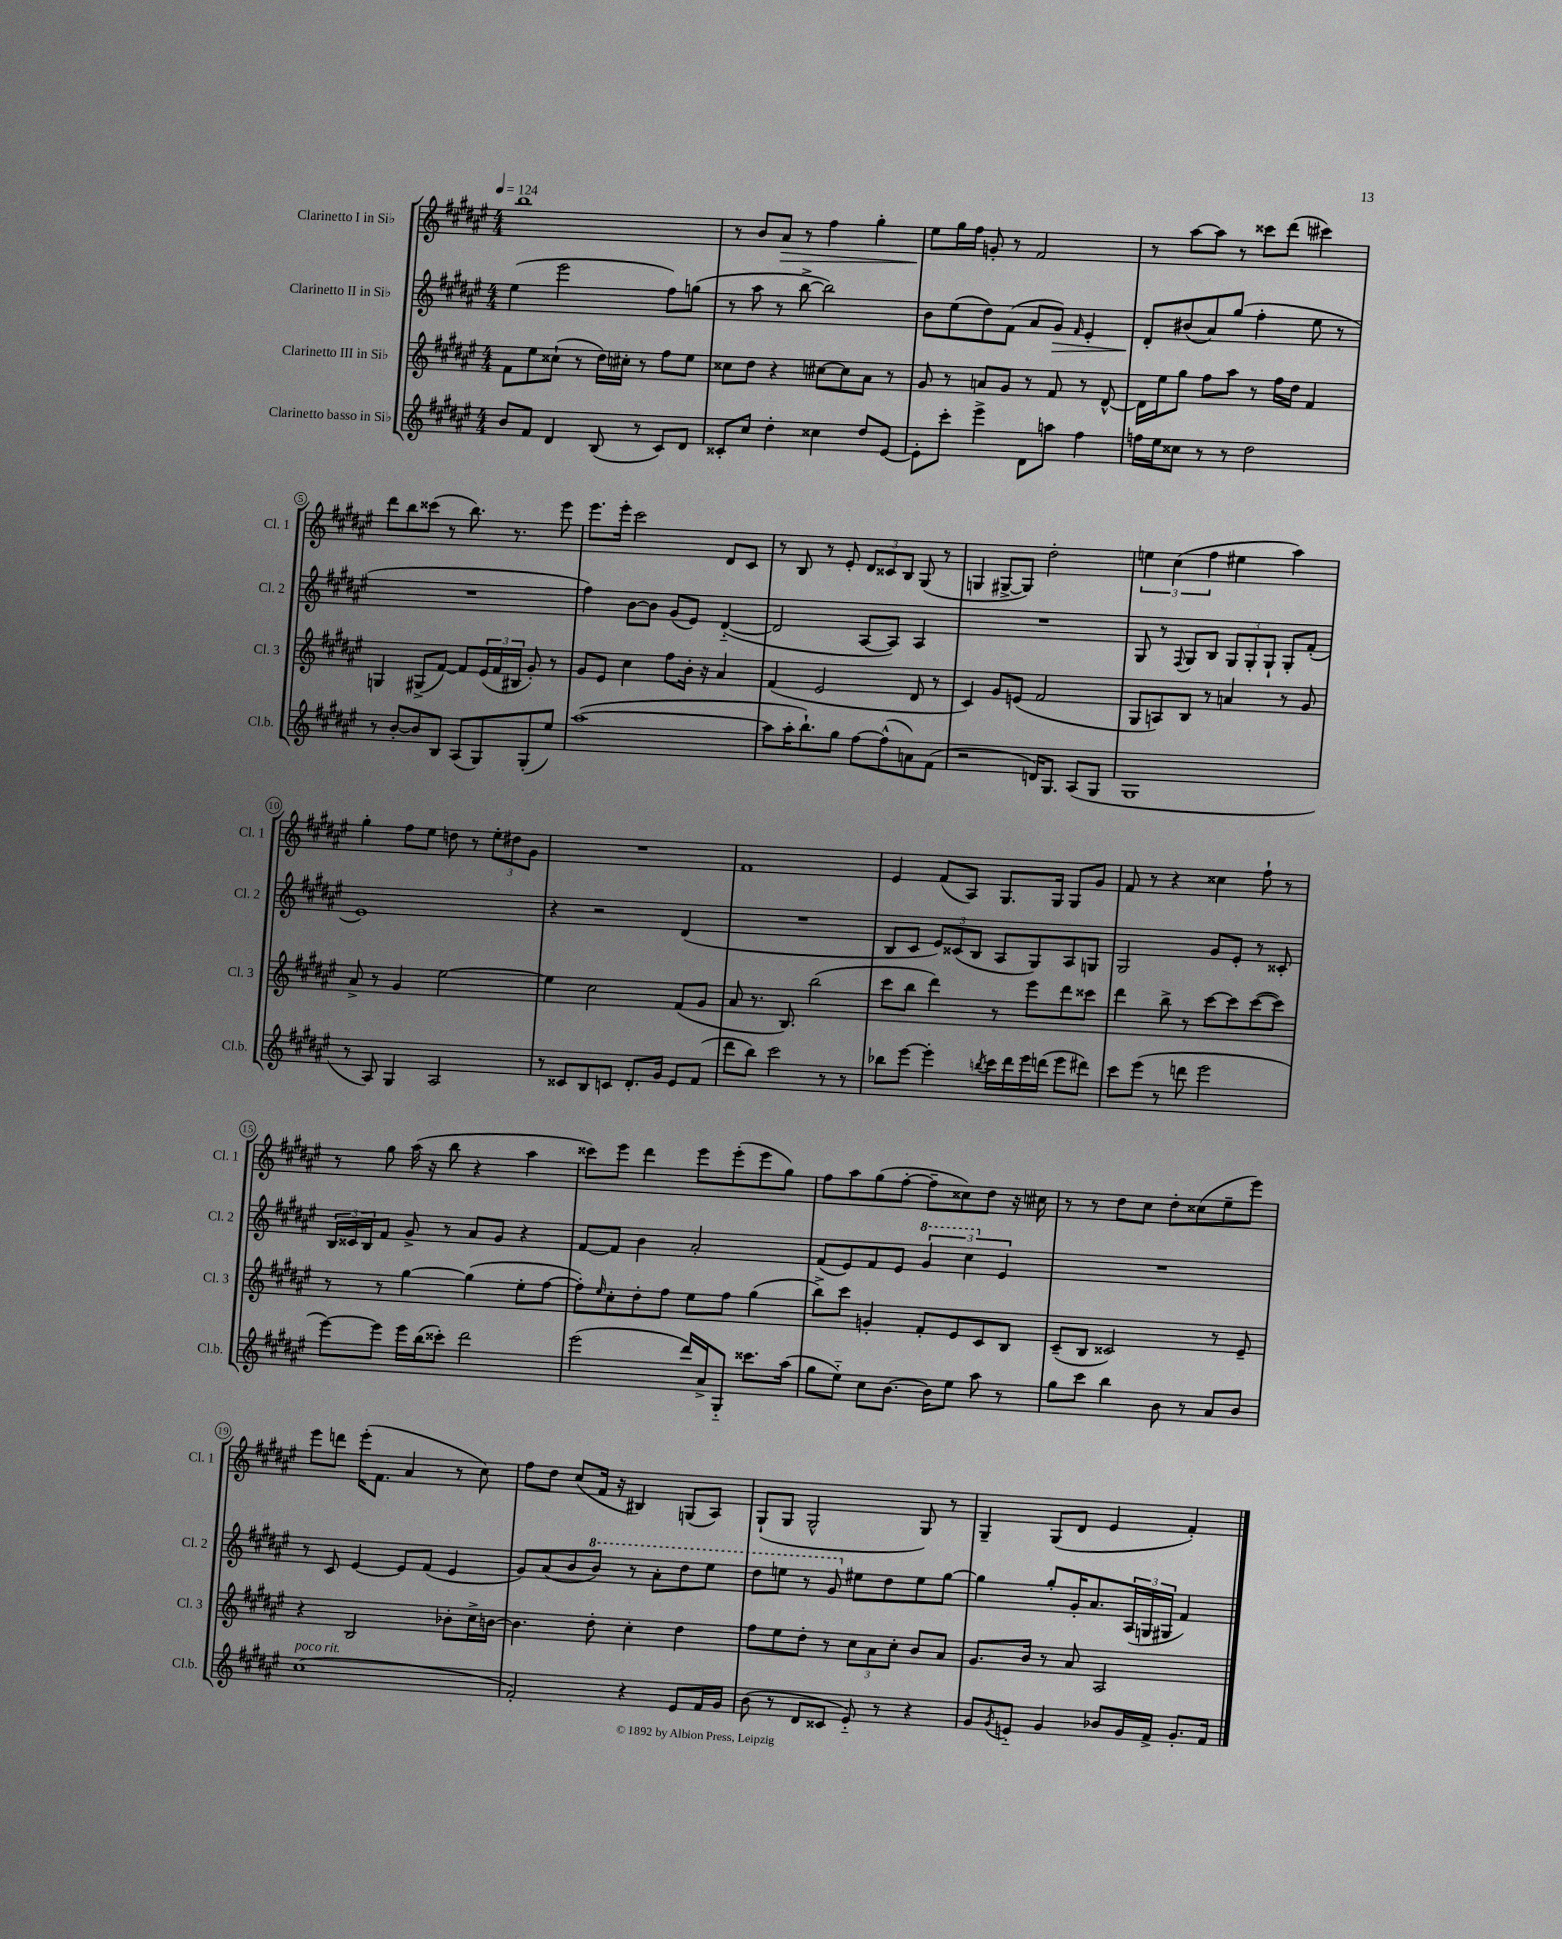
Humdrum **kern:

**kern	**kern	**kern	**dynam	**kern	**dynam
*part4	*part3	*part2	*part2	*part1	*part1
*staff4	*staff3	*staff2	*staff2	*staff1	*staff1
*I"Clarinetto basso in Si♭	*I"Clarinetto III in Si♭	*I"Clarinetto II in Si♭	*	*I"Clarinetto I in Si♭	*
*I'Cl.b.	*I'Cl. 3	*I'Cl. 2	*	*I'Cl. 1	*
*clefG2	*clefG2	*clefG2	*	*clefG2	*
*k[f#c#g#d#a#e#]	*k[f#c#g#d#a#e#]	*k[f#c#g#d#a#e#]	*	*k[f#c#g#d#a#e#]	*
*M4/4	*M4/4	*M4/4	*	*M4/4	*
*MM124	*MM124	*MM124	*	*MM124	*
=1	=1	=1	=1	=1	=1
8b/L	8f#\L	(4ee#\	.	1bb	.
8f#/J	8ee#\	.	.	.	.
4d#/	(8cc##X`\J	2eee#\	.	.	.
.	8r	.	.	.	.
(8B/	16dd#\LL)	.	.	.	.
.	16cc#X'\JJ	.	.	.	.
8r	8r	.	.	.	.
8c#/L)	8ff#\L	8ff#\L)	.	.	.
8d#/J	8ee#\J	(8ggn\J	.	.	.
=2	=2	=2	=2	=2	=2
8c##X'/L	8cc##X\L	8r	.	8r	.
8cc#/J	8dd#\J	8aa#\	.	8b/L	.
!	!	!	!	!	!LO:HP:b
4dd#'\	4r	8r	.	8a#/J	>
.	.	[8bb^\	.	8r	.
4cc##X\	[8cc#X\L	2bb\])	.	4ff#\	.
.	8cc#\]	.	.	.	.
8dd#/L	8a#\J	.	.	4gg#'\	.
[8e#/J	8r	.	.	.	.
=3	=3	=3	=3	=3	=3
8e#'\L]	8g#/	8b\L	.	8ee#\L	.
8ccc#'\J	8r	(8ee#\	.	16gg#\L	]
.	.	.	.	16ff#\JJ	.
4eee#^\	8an/L	8dd#\)	.	8gn'/	.
.	8g#/J	(8f#\J	.	8r	.
8d#\L	8r	8a#/L	.	2f#/	.
!	!	!	!LO:HP:b	!	!
8aan\J	8f#/	8g#/J)	>	.	.
.	.	16qqf#/	.	.	.
4ff#\	8r	4e#'/	.	.	.
.	[8d#^^/	.	.	.	.
=4	=4	=4	=4	=4	=4
16ffn\LL	16d#\LL]	8d#'/L	.	8r	.
16ee#\J	16ee#\J	.	.	.	.
8cc##X\J	8gg#\J	(8b#X/	]	[8aa#\L	.
8r	8ff#\L	8a#/)	.	8aa#\J]	.
8r	8aa#\J	(8gg#/J	.	8r	.
2dd#\	8r	4ff#'\	.	8ccc##X\L	.
.	16ff#\LL	.	.	(8ddd#\J	.
.	16dd#\JJ	.	.	.	.
.	4f#/	8ee#\	.	4ccc#X\)	.
.	.	8r	.	.	.
!!LO:LB:g=z
=5	=5	=5	=5	=5	=5
8r	4Gn/	1r	.	8ddd#\L	.
[8b'/L	.	.	.	8bb\	.
8b/]	(8G#X^/L	.	.	(8ccc##X\J	.
8B/J	[8f#/J)	.	.	8r	.
(8A#/L	8f#/L]	.	.	8.bb\)	.
8G#/)	(24e#/L	.	.	.	.
.	24f#/	.	.	.	.
.	.	.	.	8.r	.
.	24B#X/JJ	.	.	.	.
(8G#'/	8g#'/)	.	.	.	.
8ee#/J)	8r	.	.	8eee#\	.
=6	=6	=6	=6	=6	=6
([1aa#	8g#/L	4ff#\)	.	8.eee#\L	.
.	8e#/J	.	.	.	.
.	.	.	.	16eee#'\Jk	.
.	4cc#\	[8b\L	.	2ccc#\	.
.	.	8b\J]	.	.	.
.	8ff#\L	(8g#/L	.	.	.
.	16b'\Jk	8e#/J)	.	.	.
.	16r	.	.	.	.
.	4a#/	([4d#/	.	8d#/L	.
.	.	.	.	8c#/J	.
=7	=7	=7	=7	=7	=7
8aa#\L]	(4f#/	2d#/]	.	8r	.
16aa#'\K	.	.	.	8B/	.
8.bb`\)	.	.	.	.	.
.	2e#/	.	.	8r	.
8gg#\J	.	.	.	8e#'/	.
[8ff#\L	.	[8A#/L	.	12d#/L	.
.	.	.	.	12c##X/	.
(8ff#^^\]	.	8A#/J])	.	.	.
.	.	.	.	12B/J	.
8an\)	8d#/	4A#/	.	(8G#/	.
(8f#\J	8r	.	.	8r	.
=8	=8	=8	=8	=8	=8
2r	4c#/)	1r	.	4Gn/	.
.	8g#/L	.	.	[8G#X^/L	.
.	(8en/J	.	.	8G#/J])	.
16dn/KL)	2f#/	.	.	2dd#'\	.
8.G#/J	.	.	.	.	.
(8A#/L	.	.	.	.	.
8G#/J	.	.	.	.	.
=9	=9	=9	=9	=9	=9
1G#	8G#/L	8G#/	.	6een\	.
.	8An/)	8r	.	.	.
.	.	.	.	(6cc#\	.
.	.	8qqF#/	.	.	.
.	8B/J	8G#/L	.	.	.
.	.	.	.	6ff#\	.
.	8r	8B/J	.	.	.
.	4an/	12G#/L	.	4ee#X\	.
.	.	12G#'/	.	.	.
.	.	12G#`/J	.	.	.
.	8r	8G#'/L	.	4aa#\)	.
.	8g#/	(8f#'/J	.	.	.
!!LO:LB:g=z
=10	=10	=10	=10	=10	=10
8r	8a#^/	1e#)	.	4gg#'\	.
8A#/)	8r	.	.	.	.
4G#/	4g#/	.	.	8ff#\L	.
.	.	.	.	8ee#\J	.
2A#/	[2ee#\	.	.	8ddn\	.
.	.	.	.	8r	.
.	.	.	.	12ee#'\L	.
.	.	.	.	12dd#X\	.
.	.	.	.	12g#\J	.
=11	=11	=11	=11	=11	=11
8r	4ee#\]	4r	.	1r	.
8c##X/L	.	.	.	.	.
8B/	2cc#\	2r	.	.	.
8cn/J	.	.	.	.	.
8.d#'/L	.	.	.	.	.
16g#/Jk	.	.	.	.	.
8e#/L	(8f#/L	(4d#/	.	.	.
(8f#/J	8g#/J	.	.	.	.
=12	=12	=12	=12	=12	=12
8ddd#\L	8a#/	1r	.	1f#	.
8bb\J)	8.r	.	.	.	.
2ccc#\	.	.	.	.	.
.	8.B/)	.	.	.	.
.	(2bb\	.	.	.	.
8r	.	.	.	.	.
8r	.	.	.	.	.
=13	=13	=13	=13	=13	=13
8bb-X\L	8ccc#\L	8B/L	.	4e#/	.
[8eee#\J	8bb\J	8c#/J	.	.	.
4eee#'\]	4ddd#\)	12e#/L)	.	(8f#/L	.
.	.	(12c##X/	.	.	.
.	.	.	.	8A#/J)	.
.	.	12B/J	.	.	.
8qbbn/	.	.	.	.	.
16ccc#\LL	8r	8A#/L	.	8.G#/L	.
16ddd#\	.	.	.	.	.
16eee#\	8eee#\L	8G#/)	.	.	.
(16dddn\JJ	.	.	.	16G#/Jk	.
8eee#\L	8ddd#\	8A#/	.	8G#/L	.
8ddd#X\J)	8ccc##X\J	8Gn/J	.	8g#/J	.
=14	=14	=14	=14	=14	=14
8ccc#\L	4ddd#\	2G#/	.	8f#/	.
(8eee#\J	.	.	.	8r	.
8r	8bb^\	.	.	4r	.
8dddn\	8r	.	.	.	.
2eee#\	[8ccc#\L	8g#/L	.	4cc##X\	.
.	8ccc#\]	8e#'/J	.	.	.
.	([8ccc#\	8r	.	8ff#`\	.
.	8ccc#\J])	8c##X'/	.	8r	.
!!LO:LB:g=z
=15	=15	=15	=15	=15	=15
[8eee#\L)	8r	24B/LL	.	8r	.
.	.	24c##X/	.	.	.
.	.	24B/J	.	.	.
8eee#\J]	8r	8f#/J	.	8gg#\	.
16eee#\LL	[4gg#\	8g#^/	.	(16aa#\	.
(16bb\J	.	.	.	16r	.
8ccc##X'\J)	.	8r	.	8bb\	.
2ddd#\	(4gg#\]	8a#/L	.	4r	.
.	.	8g#/J	.	.	.
.	8ee#'\L	4r	.	4aa#\	.
.	[8ff#\J	.	.	.	.
=16	=16	=16	=16	=16	=16
(2eee#\	8ff#'\L])	[8f#/L	.	8ccc##X\L)	.
.	16qqee#/	.	.	.	.
.	8cc#'\	8f#/J]	.	8eee#\J	.
.	8dd#'\	4b\	.	4ddd#\	.
.	8ff#\J	.	.	.	.
16ddd#/LL)	8ee#\L	2a#'/	.	8eee#\L	.
16a#^/J	.	.	.	.	.
8G#/J	8ff#\J	.	.	(8eee#'\	.
8.ccc##X\L	(4gg#\	.	.	8eee#\	.
.	.	.	.	8gg#\J)	.
(16aa#\Jk	.	.	.	.	.
=17	=17	=17	=17	=17	=17
8gg#\L	8bb^\L)	(8f#/L	.	8ff#\L	.
8ee#\J)	8ccc#\J	8e#/)	.	8aa#\	.
8cc#\L	4gn'/	8f#/	.	(8gg#\	.
[8.b\J	.	8e#/J	.	[8ff#'\J	.
*	*	*8va	*	*	*
.	8f#'/L	6gg#/	.	8ff#~\L]	.
16b\KL]	.	.	.	.	.
8ee#\J	8e#/	.	.	8cc##X\)	.
.	.	6ccc#\	.	.	.
8aa#\	8c#/	.	.	8dd#\J	.
*	*	*X8va	*	*	*
.	.	6e#/	.	.	.
8r	8B/J	.	.	16r	.
.	.	.	.	16cc#X\	.
=18	=18	=18	=18	=18	=18
8gg#\L	(8c#~/L	1r	.	8r	.
8ccc#\J	8B/J	.	.	8r	.
4bb\	2c##X/)	.	.	8dd#\L	.
.	.	.	.	8cc#\J	.
8b\	.	.	.	8dd#'\L	.
8r	.	.	.	(8cc##X\	.
8a#/L	8r	.	.	8ee#~\	.
8b/J	8e#~/	.	.	8eee#\J)	.
!!LO:LB:g=z
=19	=19	=19	=19	=19	=19
!LO:TX:a:i:t=poco rit.	!	!	!	!	!
(1cc#	4r	8r	.	8eee#\L	.
.	.	8c#/	.	8dddn\J	.
.	2B/	[4e#/	.	(16eee#'\KL	.
.	.	.	.	8.f#\J	.
.	.	8e#/L]	.	4a#/	.
.	.	(8f#/J	.	.	.
.	8b-X'\L	4e#/	.	8r	.
.	16cc#^\L	.	.	8cc#\)	.
.	[16bn\JJ	.	.	.	.
=20	=20	=20	=20	=20	=20
2f#'/)	4.b\]	8g#/L)	.	8ff#\L	.
.	.	(8a#/	.	8dd#\J	.
.	.	8b/	.	(8cc#/L	.
*	*	*8va	*	*	*
.	8dd#'\	8bb/J)	.	16f#/Jk	.
.	.	.	.	16r	.
4r	4cc#'\	8r	.	4B#X/)	.
.	.	8aa#'\L	.	.	.
8e#/L	4dd#\	8ddd#\	.	(8Gn/L	.
16f#/L	.	8eee#\J	.	8A#/J)	.
16g#/JJ	.	.	.	.	.
=21	=21	=21	=21	=21	=21
(8b\	8ff#\L	8ddd#\L	.	(8G#`/L	.
8r	8ee#\	8eeen\J	.	8G#/J	.
8d#/L	8dd#'\J	8r	.	2G#^^/	.
8c##X/J	8r	8gg#/	.	.	.
*	*	*X8va	*	*	*
8e#/)	12cc#\L	8ee#X\L	.	.	.
.	12a#\	.	.	.	.
8r	.	8dd#\	.	.	.
.	12cc#'\J	.	.	.	.
4r	8b/L	8ee#\	.	8G#/)	.
.	8a#/J	[8gg#\J	.	8r	.
=22	=22	=22	=22	=22	=22
8g#/L	8.g#/L	4gg#\]	.	4G#~/	.
8qg#/	.	.	.	.	.
8en/J	.	.	.	.	.
.	16b/Jk	.	.	.	.
4g#/	8r	8gg#'/L	.	(8G#/L	.
.	8a#/	16g#'/K	.	8d#/J	.
.	.	8.a#/	.	.	.
8b-X/L	2A#/	.	.	4e#/	.
16g#/L	.	(24A#/L	.	.	.
.	.	24Gn/	.	.	.
16f#^/JJ	.	.	.	.	.
.	.	24G#X/JJ	.	.	.
8.g#'/L	.	4f#/)	.	4f#'/)	.
16f#/Jk	.	.	.	.	.
==	==	==	==	==	==
*-	*-	*-	*-	*-	*-
